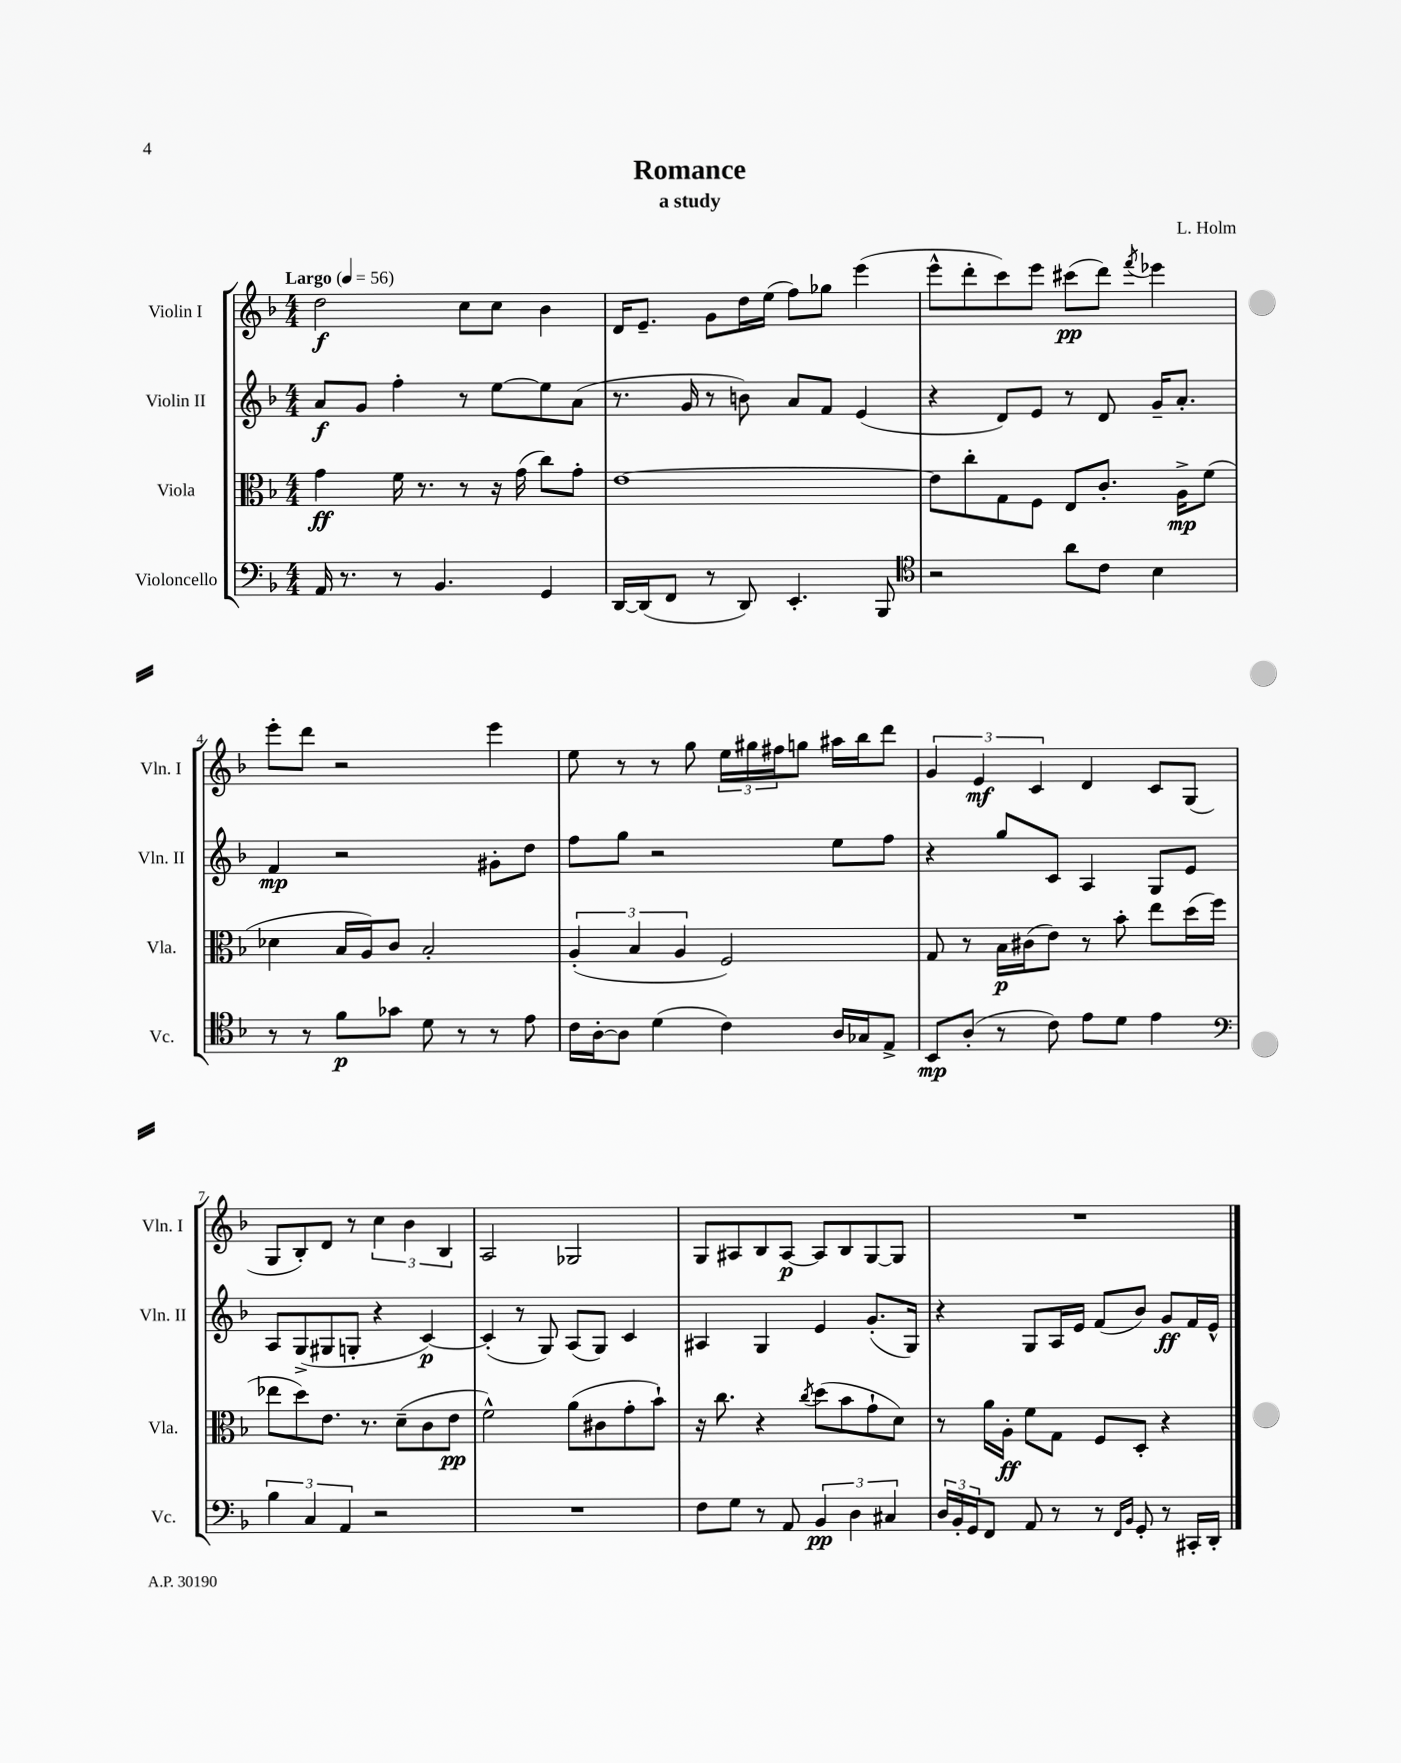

**kern	**kern	**kern	**kern
*staff4	*staff3	*staff2	*staff1
*clefF4	*clefC3	*clefG2	*clefG2
*k[b-]	*k[b-]	*k[b-]	*k[b-]
*M4/4	*M4/4	*M4/4	*M4/4
*MM56	*MM56	*MM56	*MM56
16AA/	4g\	8a/L	2dd\
8.r	.	.	.
.	.	8g/J	.
8r	16f\	4ff'\	.
.	8.r	.	.
4.BB-/	.	.	.
.	8r	8r	8cc\L
.	16r	[8ee\L	8cc\J
.	(16g\	.	.
4GG/	8cc\L)	8ee\]	4b-\
.	8g'\J	(8a\J	.
=	=	=	=
[16DD/LL	[1e	8.r	16d/LK
(16DD/]J	.	.	8.e~/J
8FF/J	.	.	.
.	.	16g/	.
8r	.	8r	8g\L
8DD/)	.	8b\)	16dd\L
.	.	.	(16ee\JJ
4.EE'/	.	8a/L	8ff\L)
.	.	8f/J	8gg-\J
.	.	(4e/	(4eee\
8BBB-/	.	.	.
=	=	=	=
*clefC4	*	*	*
2r	8e\]L	4r	8eee^^\L
.	8cc'\	.	8ddd'\
.	8G\	8d/L)	8ccc\)
.	8F\J	8e/J	8eee\J
8a\L	8E/L	8r	(8ccc#\L
8c\J	8.c'/J	8d/	8ddd\J)
.	.	.	8qfff/
4B-\	.	16g~/LK	4eee-\
.	16A^\LK	8.a'/J	.
.	(8f\J	.	.
=	=	=	=
8r	4d-\	4f/	8eee'\L
8r	.	.	8ddd\J
8f\L	16B-/LL	2r	2r
.	16A/J)	.	.
8g-\J	8c/J	.	.
8d\	2B-'/	.	.
8r	.	.	.
8r	.	8g#'\L	4eee\
8e\	.	8dd\J	.
=	=	=	=
16c\LL	(6A'/	8ff\L	8ee\
[16A'\J	.	.	.
8A\]J	.	8gg\J	8r
.	6B-/	.	.
(4d\	.	2r	8r
.	6A/	.	.
.	.	.	8gg\
4c\)	2F/)	.	24ee\LL
.	.	.	24gg#\
.	.	.	24ff#\J
.	.	.	8gg\J
16A/LL	.	8ee\L	16aa#\LL
16G-/J	.	.	16bb-\J
8E^/J	.	8ff\J	8ddd\J
=	=	=	=
8BB-/L	8G/	4r	6g/
(8A'/J	8r	.	.
.	.	.	6e/
8r	16B-\LL	8gg/L	.
.	(16c#\J	.	.
.	.	.	6c/
8c\)	8e\J)	8c/J	.
8e\L	8r	4A/	4d/
8d\J	8b-'\	.	.
4e\	8ee\L	8G/L	8c/L
.	(16dd\L	8e/J	(8G/J
.	16ff\JJ	.	.
=	=	=	=
*clefF4	*	*	*
6B-\	8ee-\L	8A/L	8G/L
.	8dd\)	(8G^/	8B-'/)
6C/	.	.	.
.	8.e\J	8G#/	8d/J
6AA/	.	.	.
.	.	8G'/J	8r
.	8.r	.	.
2r	.	4r	6cc\
.	(8d~\L	.	.
.	.	.	6b-\
.	8c\	[4c/)	.
.	.	.	6B-/
.	8e\J	.	.
=	=	=	=
1r	2f^^\)	(4c'/]	2A/
.	.	8r	.
.	.	8G/)	.
.	(8a\L	(8A/L	2G-/
.	8c#\	8G/J)	.
.	8g'\	4c/	.
.	8b-`\J)	.	.
=	=	=	=
8F\L	16r	4A#/	8G/L
.	8.cc\	.	.
8G\J	.	.	8A#/
8r	4r	4G/	8B-/
8AA/	.	.	[8A#/J
.	8qcc/	.	.
6BB-/	(8dd\L	4e/	8A#/]L
.	8b-\	.	8B-/
6D\	.	.	.
.	8g`\	(8.g'/L	[8G/
6C#/	.	.	.
.	8d\J)	.	8G/]J
.	.	16G/Jk)	.
=	=	=	=
24D/LL	8r	4r	1r
24BB-'/	.	.	.
24GG/J	.	.	.
8FF/J	16a\LL	.	.
.	16A'\JJ	.	.
8AA/	8f\L	8G/L	.
8r	8G\J	16A/L	.
.	.	16e/JJ	.
8r	8F/L	(8f/L	.
16qqFF/LL	.	.	.
16qqBB-/JJ	.	.	.
8GG'/	8D'/J	8b-/J)	.
8r	4r	8g/L	.
16CC#'/LL	.	16f/L	.
16DD'/JJ	.	16e^^/JJ	.
==	==	==	==
*-	*-	*-	*-
